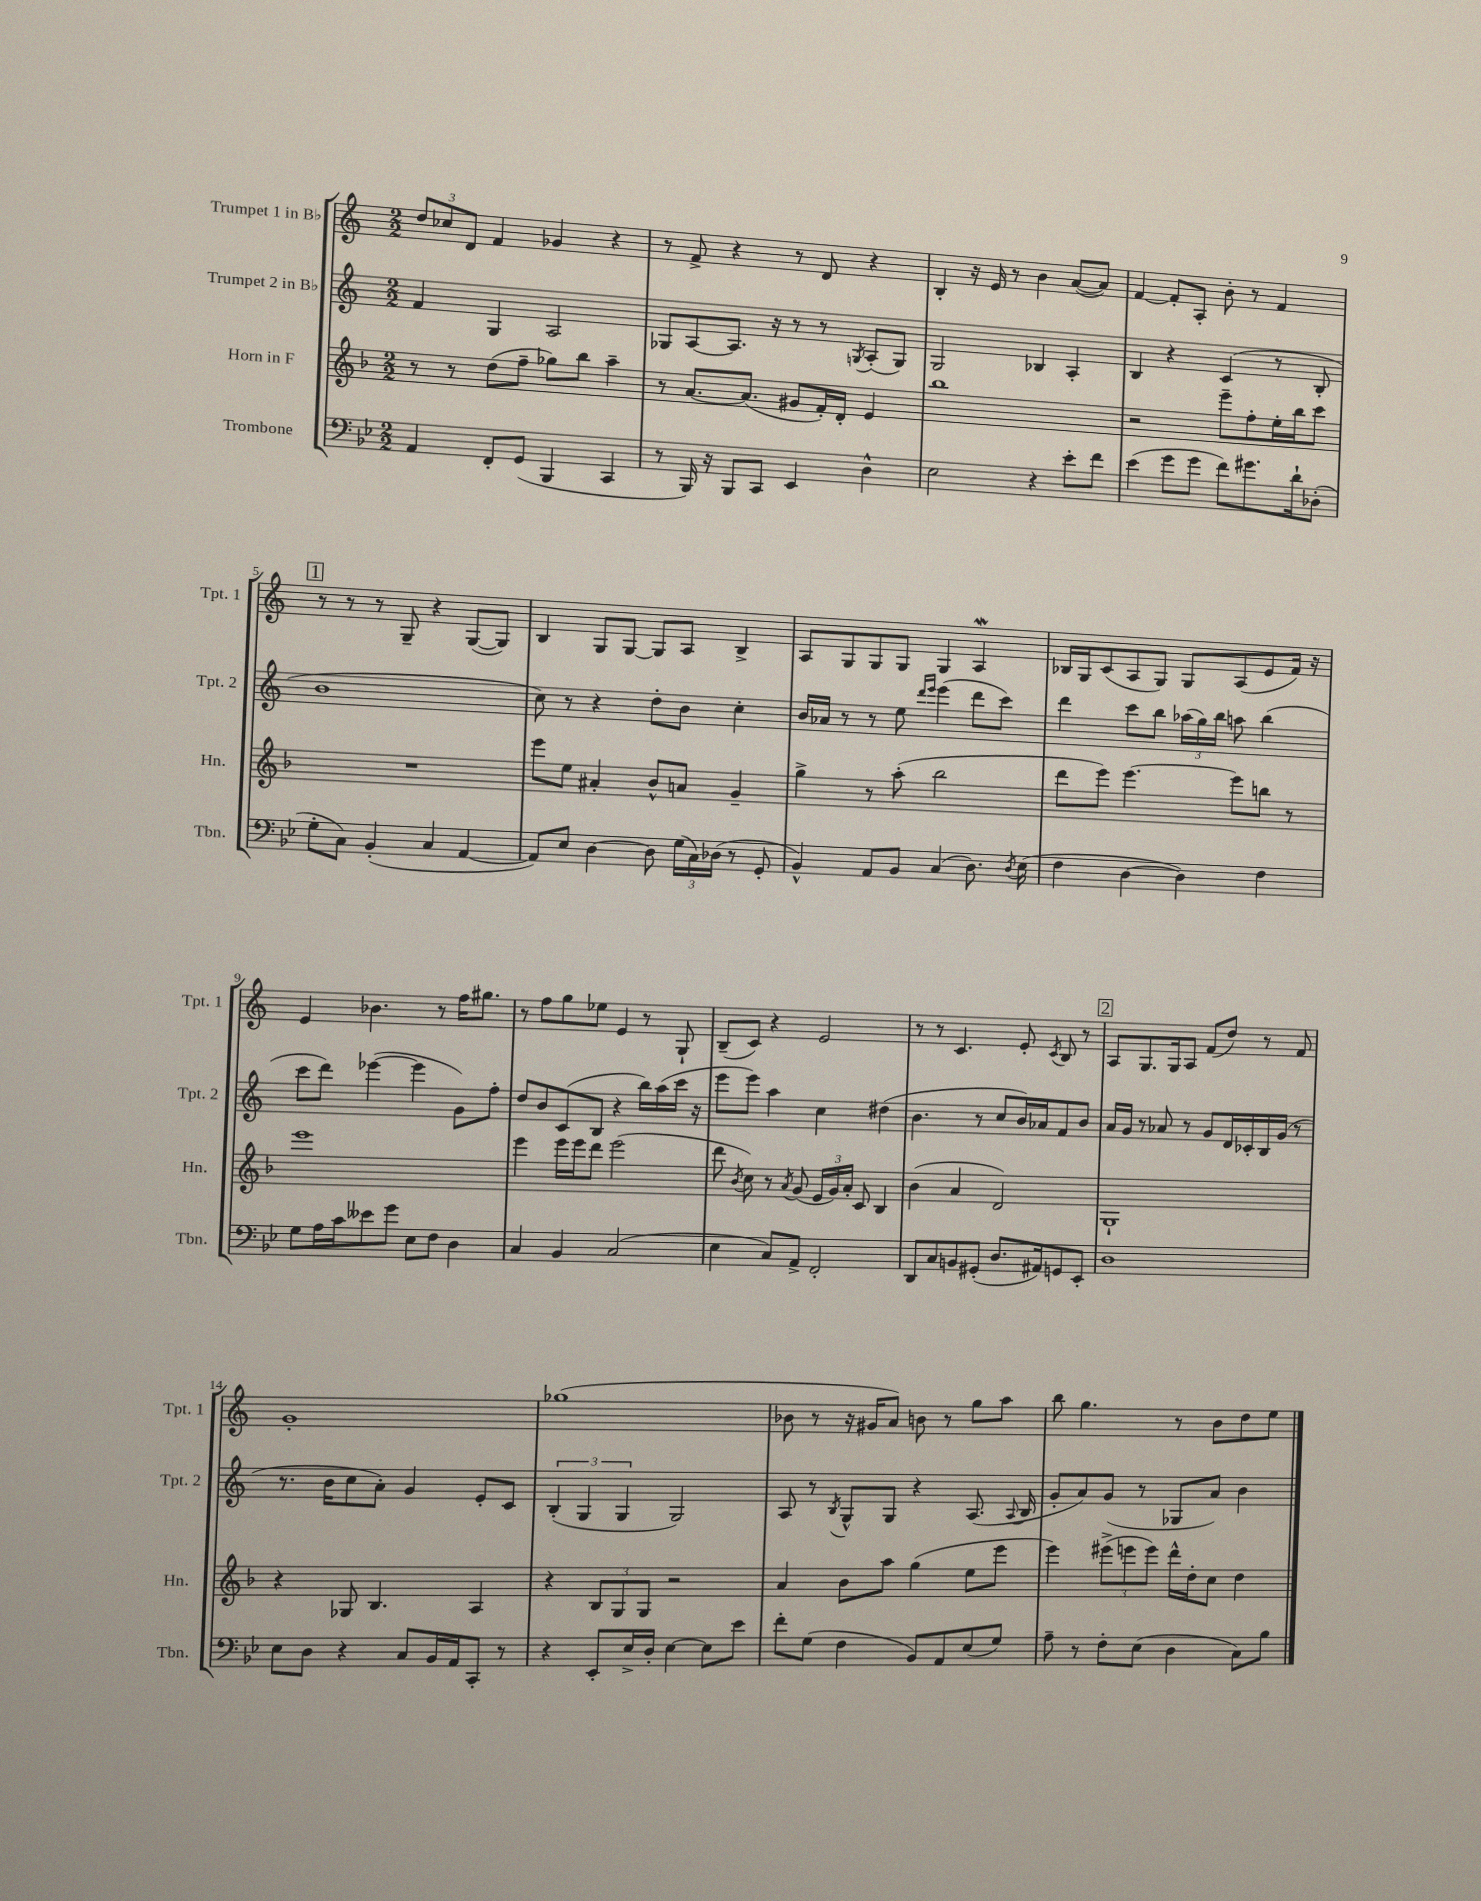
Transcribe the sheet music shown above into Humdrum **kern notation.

**kern	**kern	**kern	**kern
*staff4	*staff3	*staff2	*staff1
*clefF4	*clefG2	*clefG2	*clefG2
*k[b-e-]	*k[b-]	*k[]	*k[]
*M2/2	*M2/2	*M2/2	*M2/2
4AA/	8r	4f/	12dd/L
.	.	.	12cc-/
.	8r	.	.
.	.	.	12d/J
8FF'/L	(8dd\L	4G/	4f/
(8GG/J	8ff~\J	.	.
4BBB-/	8gg-\L)	2A/	4g-/
.	8bb-\J	.	.
4CC/	4aa~\	.	4r
=	=	=	=
8r	8r	8G-/L	8r
16BBB-/)	[8.a/L	[8A/	8f^/
16r	.	.	.
8BBB-/L	.	8.A/]J	4r
.	(8.a/]J	.	.
8CC/J	.	.	.
.	.	16r	.
4EE-/	8g#/L	8r	8r
.	16f'/L)	8r	8d/
.	16d'/JJ	.	.
.	.	8qG/	.
4D^^\	4e/	(8A'/L	4r
.	.	8G/J)	.
=	=	=	=
2E-\	1bb-	2G/	4B'/
.	.	.	16r
.	.	.	16e/
.	.	.	8r
4r	.	4B-/	4b\
8e-'\L	.	4A'/	([8a/L
8f\J	.	.	8a/]J)
=	=	=	=
(4e-\	2r	4B/	[4f/
8g\L	.	4r	8f'/]L
8g\J	.	.	8A'/J
8f\L)	8eee~\L	(4c/	8b'\
8.g#\	8ff'\	.	8r
.	16ee'\L	8r	4f/
16d`\k	16bb-\J	.	.
(8D-'\J	8ccc\J	8B'/	.
=	=	=	=
8G'\L	1r	1b	8r
8C\J)	.	.	8r
(4BB-'/	.	.	8r
.	.	.	8G~/
4C/	.	.	4r
[4AA/	.	.	([8G/L
.	.	.	8G/]J)
=	=	=	=
8AA/]L)	8eee\L	8cc\)	4B/
8E-/J	8ee\J	8r	.
[4D\	4a#'/	4r	8G/L
.	.	.	[8G/J
8D\]	8b-^^/L	8dd'\L	8G/]L
(24G\LL	8a/J	8b\J	8A/J
24C\)	.	.	.
(24D-\JJ	.	.	.
8r	4g~/	4cc'\	4B^/
8GG'/	.	.	.
=	=	=	=
4BB-^^/)	4gg^\	16b/LL	8A/L
.	.	16a-/JJ	.
.	.	8r	8G/
8AA/L	8r	8r	8G/
8BB-/J	(8aa'\	8ee\	8G/J
.	.	16qqddd/LL	.
.	.	16qqeee/JJ	.
(4C/	2bb-\	(4eee\	4G/
8.D\)	.	8ddd\L	4A/
.	.	8ccc\J)	.
8qD/	.	.	.
(16E-\	.	.	.
=	=	=	=
4F\	8ddd\L	4ddd\	16B-/LL
.	.	.	16G/J
.	8eee\J)	.	(8c/
[4D\	[4.eee\	8ccc\L	8A/
.	.	8bb\J	8G/J)
4D\])	.	(24aa-\LL	8G/L
.	.	24gg\)	.
.	.	24bb\JJ	.
.	8eee\]L	8aa\	(8A/
4F\	8bb\J	(4bb\	8e/
.	8r	.	16f/Jk)
.	.	.	16r
=	=	=	=
8G\L	1eee	8ccc\L	4e/
16A\L	.	8ddd\J)	.
16c\J	.	.	.
8e--\	.	([4eee-\	4.b-\
8g\J	.	.	.
8E-\L	.	4eee-\]	.
8F\J	.	.	8r
4D\	.	8g\L)	16ff\LK
.	.	.	8.gg#\J
.	.	8ff'\J	.
=	=	=	=
4C/	4eee\	8dd/L	8r
.	.	8b/	8ff\L
4BB-/	16eee\LL	(8c/	8gg\
.	16eee\J	.	.
.	8ddd\J	8B/J	8ee-\J
(2C/	(2eee\	4r	4e/
.	.	16bb\LL)	8r
.	.	(16aa\	.
.	.	16ccc\JJ	8G`/
.	.	16r	.
=	=	=	=
4E-\	8ddd\	8eee\L	(8B~/L
.	8qb-/	.	.
.	8cc\)	8eee\J)	8c/J)
8C/L)	8r	4aa\	4r
.	8qa/	.	.
8AA^/J	(8g/	.	.
2FF'/	24e/LL	4cc\	2e/
.	24g/)	.	.
.	24a'/JJ	.	.
.	8c/	.	.
.	4B-/	(4dd#\	.
=	=	=	=
8DD/L	(4b-\	4.b\	8r
8C/	.	.	8r
8BB/	4a/	.	4.c/
(8GG#'/J	.	8r	.
8.D/L	2d/)	8cc/L	.
.	.	16b/L)	8e'/
16AA#/k)	.	16a-/J	.
.	.	.	8qc/
8GG/	.	8f/	8B/
8EE-'/J	.	8b/J	8r
=	=	=	=
1D	1G`	16a/LL	8A/L
.	.	16g/JJ	.
.	.	8r	8.G/
.	.	8a-/	.
.	.	.	16G/k
.	.	8r	8A/J
.	.	8g/L	(8f/L
.	.	16d/L	8dd/J)
.	.	16c-'/	.
.	.	16B/	8r
.	.	(16g/JJ	.
.	.	8r	8f/
=	=	=	=
8E-\L	4r	8.r	1g'
8D\J	.	.	.
.	.	16b\LK	.
4r	8G-/	8cc\	.
.	4.B-/	8a'\J)	.
8C/L	.	4g/	.
16BB-/L	.	.	.
16AA/J	.	.	.
8CC'/J	4A/	8e'/L	.
8r	.	8c/J	.
=	=	=	=
4r	4r	(6B'/	(1gg-
.	.	6G/	.
8EE-'/L	12B-/L	.	.
.	12G/	6G/	.
16E-^/L	.	.	.
.	12G/J	.	.
16D'/JJ	.	.	.
[4E-\	2r	2G/)	.
8E-\]L	.	.	.
8e-\J	.	.	.
=	=	=	=
8f'\L	4a/	8A/	8b-\
(8G\J	.	8r	8r
.	.	8qB/	.
4F\	8b-\L	8G^^/L	16r
.	.	.	16g#/LK
.	8aa\J	8G/J	8a/J)
8BB-/L)	(4gg\	4r	8b\
8AA/	.	.	8r
(8E-/	8ee\L	(8.A/	8gg\L
8G/J)	8eee\J	.	8aa\J
.	.	8qqA/	.
.	.	16B/	.
=	=	=	=
8A~\	4eee\)	8g'/L	8bb\
8r	.	8a/)	4.gg\
8F'\L	(12eee#^\L	(8g/J	.
.	12eee\	.	.
(8E-\J	.	8r	.
.	12eee\J)	.	.
4D\	16ddd^^\LL	8G-/L	8r
.	16dd'\J	.	.
.	8cc\J	8a/J)	8b\L
8C\L)	4dd\	4b\	8dd\
8B-\J	.	.	8ee\J
==	==	==	==
*-	*-	*-	*-
